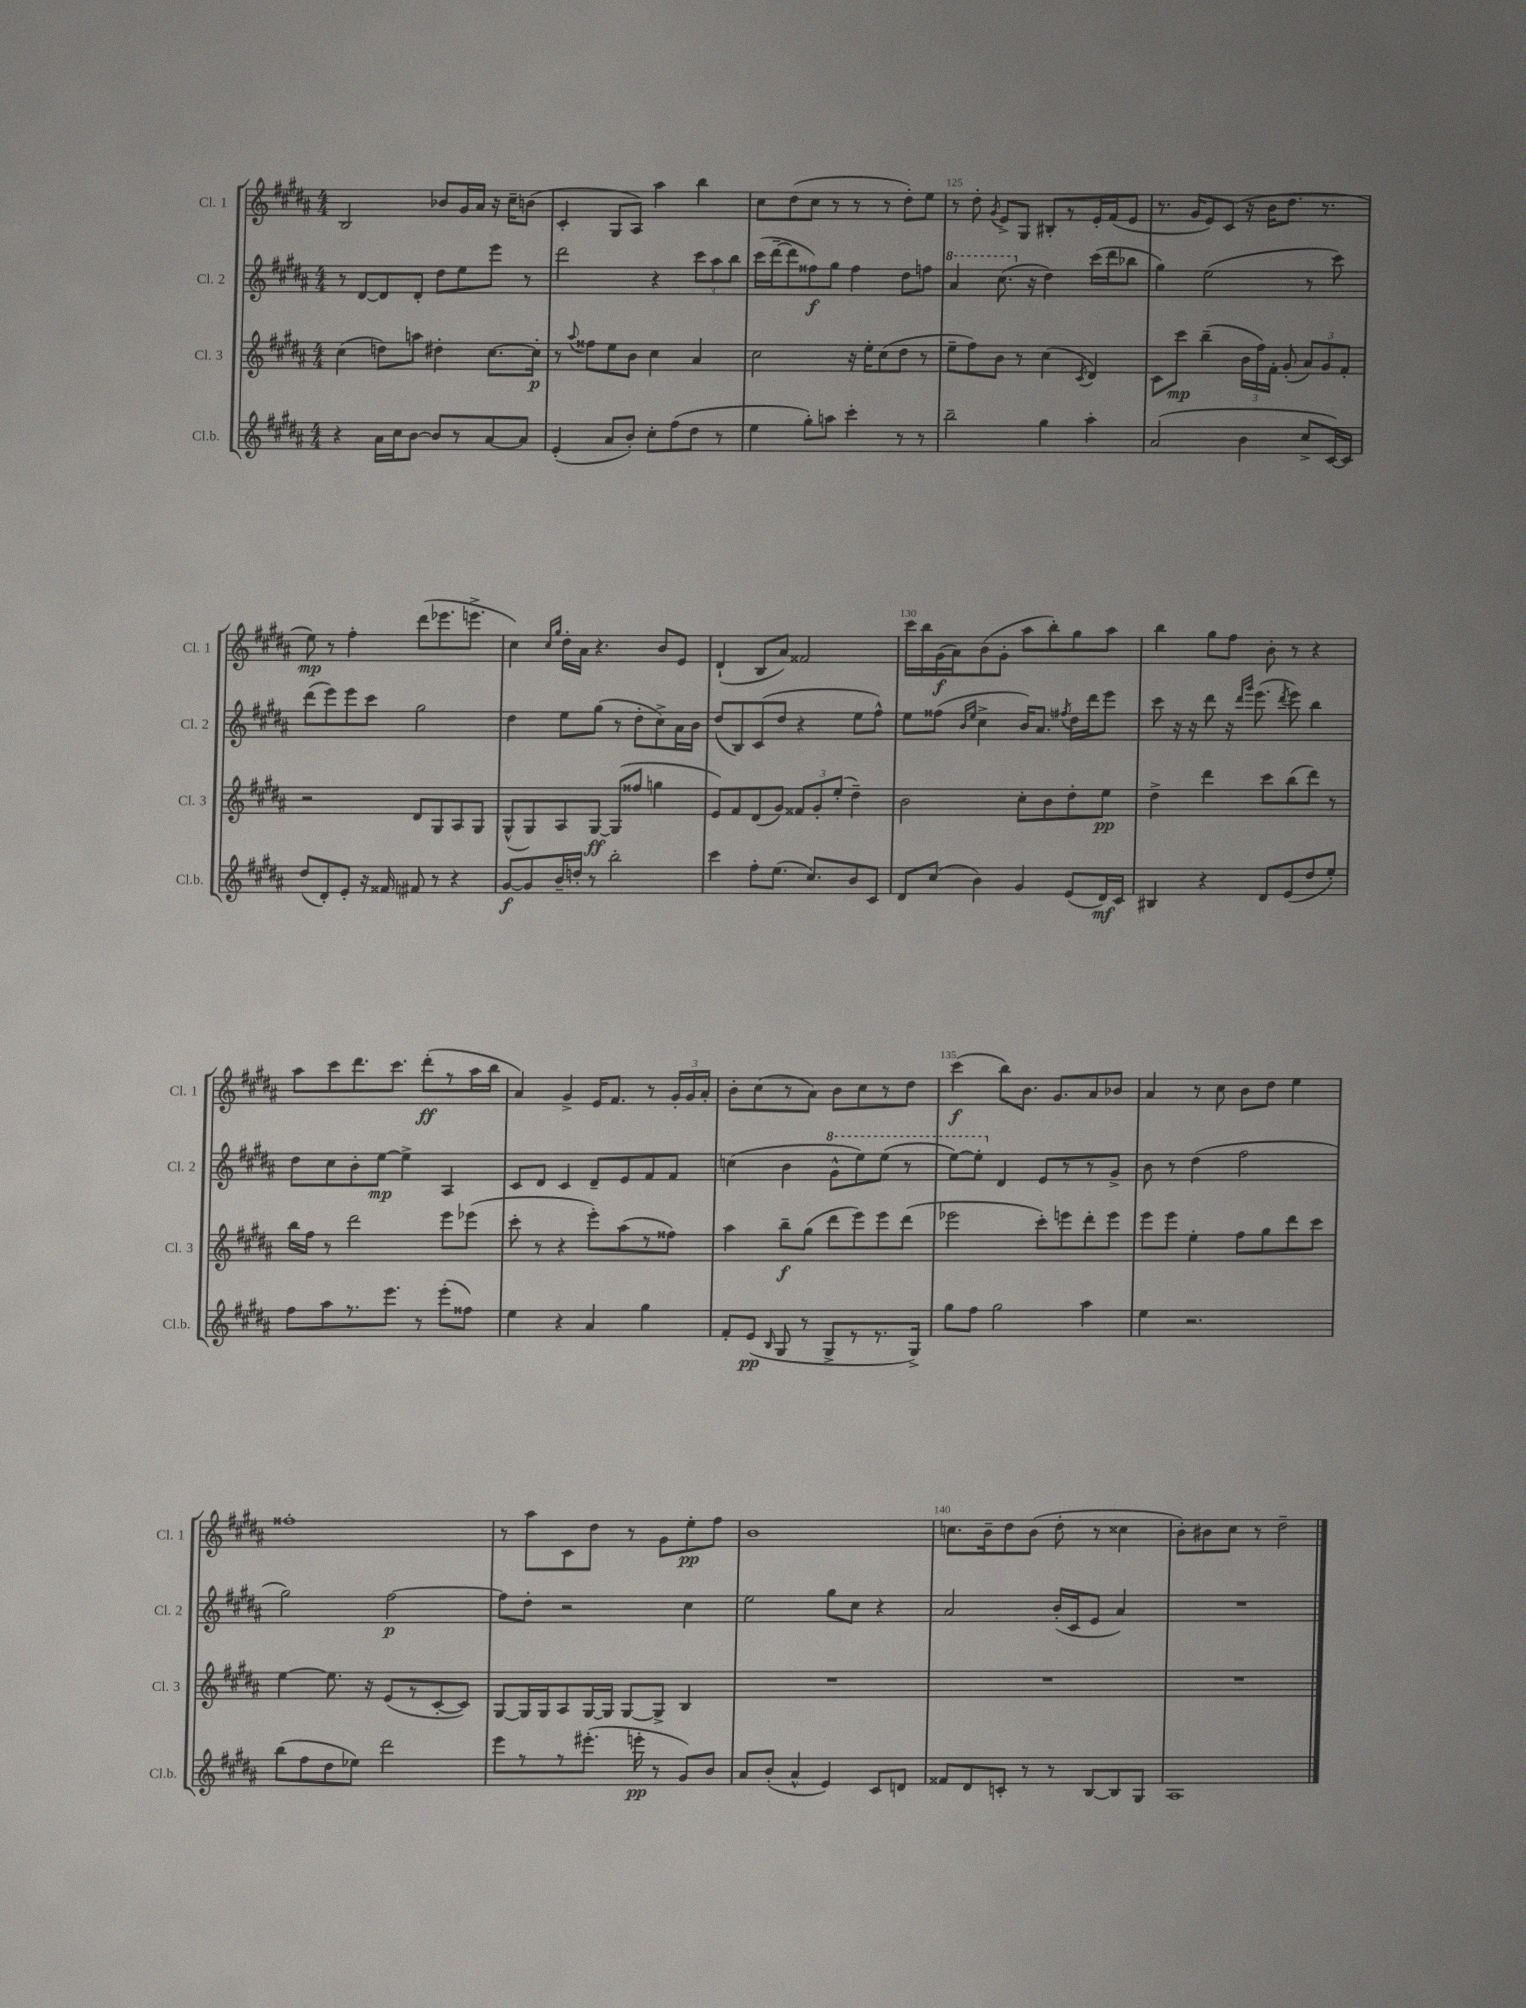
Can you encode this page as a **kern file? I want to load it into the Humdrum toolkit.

**kern	**kern	**kern	**kern
*staff4	*staff3	*staff2	*staff1
*clefG2	*clefG2	*clefG2	*clefG2
*k[f#c#g#d#a#]	*k[f#c#g#d#a#]	*k[f#c#g#d#a#]	*k[f#c#g#d#a#]
*M4/4	*M4/4	*M4/4	*M4/4
4r	(4cc#\	8r	2B/
.	.	[8d#/L	.
16a#\LL	8dd\L)	8d#/]	.
16cc#\J	.	.	.
[8b\J	8aa\J	8d#'/J	.
8b/]L	4dd#'\	8dd#\L	8b-/L
8r	.	8ee\	16g#/L
.	.	.	16a#/JJ
[8a#/	[8.cc#\L	8eee\J	16r
.	.	.	16cc#~\LK
8a#/]J	.	8r	(8b\J
.	16cc#'\]Jk	.	.
=	=	=	=
(4e'/	8r	2ddd#\	4c#'/
.	8qqaa#/	.	.
.	8ff##\L	.	.
8a#/L	8ee\	.	8G#/L
8b'/J)	8b\J	.	8A#/J)
8cc#'\L	4cc#\	4r	4aa#\
(8ff#\	.	.	.
8dd#\J	4a#/	12ccc#\L	4bb\
.	.	12aa#\	.
8r	.	.	.
.	.	12bb\J	.
=	=	=	=
4ee\	2cc#\	(16ccc#\LL	8cc#\L
.	.	[16ddd#~\J	.
.	.	8ddd#\]	(8dd#\
8gg#'\L)	.	8ff##\)	8cc#\J
8aa\J	.	8gg#\J	8r
4ccc#'\	16r	4ff##\	8r
.	16ee'\LK	.	.
.	(8cc#\	.	8r
8r	8dd#\J	8dd#\L	8dd#'\L)
8r	8r	8ff\J	8ee\J
=	=	=	=
2bb~\	8ee~\L	4aa#/	8r
.	8ff#\)	.	8dd#'\
.	.	.	8qg#/
.	8b\J	(8.ccc#\	8e^/L
.	8r	.	8G#/J
.	.	16r	.
4gg#\	(4cc#\	4dd#\)	8B#'/L
.	.	.	8r
.	8qc#/	.	.
4aa#'\	4d#/)	(16ccc#\LL	16e'/L
.	.	16ddd#\J	(16f#/J
.	.	8bb-\J	8e/J
=	=	=	=
(2a#/	8c#\L	4gg#\)	8.r
.	8ccc#\J	.	.
.	.	.	16g#/LK
.	(4bb~\	(2ee\	8e/)
.	.	.	(8c#/J
4b\	24b\LL	.	16r
.	24ff#\)	.	.
.	.	.	16b\LK
.	24f#'\JJ	.	.
.	(8g#'/	.	8.dd#\J
8cc#^/L	12a#/L)	8r	.
.	.	.	8.r
.	12g#/	.	.
[16c#/L)	.	8ccc#\)	.
.	12f#'/J	.	.
16c#/]JJ	.	.	.
=	=	=	=
(8dd#/L	2r	(8ddd#\L	8ee\)
8d#'/)	.	8eee\)	8r
8e'/J	.	8eee\	4ff#'\
16r	.	8ccc#\J	.
16f##/	.	.	.
8f#/	8d#/L	2gg#\	(8ddd#\L
8r	8G#/	.	8.eee-\
4r	8A#/	.	.
.	.	.	8.eee^\J
.	8G#/J	.	.
=	=	=	=
[8g#/L	(8G#^^/L	4dd#\	4cc#\)
8g#/]	8G#/)	.	.
.	.	.	16qqcc#/LL
.	.	.	16qqgg#/JJ
16b~/L	8A#/	8ee\L	16dd#'\LL
16dd'/JJ	.	.	16a#\JJ
8r	[8G#/J	(8gg#\J	4.r
2bb'\	(8G#/]L	8r	.
.	8ff##/J	8dd#'\L	.
.	4gg\	8cc#^\)	8b/L
.	.	16a#\L	8e/J
.	.	16b\JJ	.
=	=	=	=
4ccc#\	8e/L)	(8dd#/L	(4d#`/
.	8f#/	8B/)	.
8ff#'\L	(8d#/	(8c#/	8B/L
(8.ee\J	8g#/J)	8dd#/J	8a#/J)
.	12f##/L	4r	2f##/
8.cc#/L)	.	.	.
.	12g#'/	.	.
.	(12ee'/J	.	.
8b/	4dd#~\)	8ee\L	.
8c#/J	.	8ff#^^\J)	.
=	=	=	=
8d#/L	2b\	8ee\L	16ccc#\LL
.	.	.	16bb\
(8cc#/J	.	(8ff##\J	(16g#\
.	.	.	16a#\J)
.	.	16qqb/LL	.
.	.	16qqee/JJ	.
4b\)	.	4cc#^\	(8b\
.	.	.	8g#'\J
4g#/	8cc#'\L	16b/LK)	8aa#\L
.	.	8.a#/J	.
.	8b\	.	8bb'\)
.	.	8qff#/	.
(8e/L	8dd#'\	16dd#\LL	8gg#\
.	.	16ddd#\J	.
16d#/L)	8ee\J	8eee\J	8aa#\J
16c#/JJ	.	.	.
=	=	=	=
4B#/	4dd#^\	8ccc#\	4bb\
.	.	16r	.
.	.	16r	.
4r	4ddd#\	8ddd#\	8gg#\L
.	.	16r	8ff#\J
.	.	16qqddd#/LL	.
.	.	16qqggg#/JJ	.
.	.	(8.eee\	.
8d#/L	8ccc#\L	.	8b'\
.	.	8qddd#/	.
(8e/	(8bb\	8eee\)	8r
8dd#/	8ddd#\J)	4bb\	4r
8ee'/J)	8r	.	.
=	=	=	=
8ff#\L	16bb\LL	8dd#\L	8aa#\L
.	16ff#\JJ	.	.
8aa#\	8r	8cc#\	8ccc#\
8.r	2ddd#\	8b'\	8.ddd#\
.	.	[8ee\J	.
8.eee\J	.	.	8.ccc#\J
.	.	4ee^\]	.
8r	.	.	(8ddd#'\L
(8eee'\L	8eee\L	4A#/	8r
8ff##\J)	(8eee-\J	.	16aa#\L
.	.	.	16bb\JJ
=	=	=	=
4ee\	8ccc#'\	8c#/L	4a#/)
.	8r	8d#/J	.
4r	4r	4c#/	4g#^/
4a#/	8eee'\L)	8d#~/L	16e/LK
.	.	.	8.f#/J
.	(8aa#\	8e/	.
4gg#\	8r	8f#/	8r
.	8ff##\J)	8f#/J	24g#'/LL
.	.	.	24g#/
.	.	.	24a#'/JJ
=	=	=	=
8f#'/L	4aa#\	(4cc\	8b'\L
(8e/J	.	.	(8cc#\
16qqB/	.	.	.
8G#/	8bb~\L	4b\	8r
8r	(8gg#\J	.	8a#\J)
8G#^/L	8ddd#\L	8gg#^^\L	8b\L
8r	8eee\)	8eee\)	8cc#\
8.r	8eee\	(8eee\J	8r
.	(8ddd#\J	8r	8dd#\J
16G#^/Jk)	.	.	.
=	=	=	=
8gg#\L	2eee-\	[8eee\L)	(4ccc#\
8ff#\J	.	8eee'\]J	.
2gg#\	.	4d#/	8bb\L)
.	.	.	8.b\J
.	8ccc#'\L)	8e/L	.
.	.	.	8.g#/L
.	8eee\	8r	.
4aa#\	8ddd#'\	8r	8a#/
.	8eee\J	8g#^/J	8b-/J
=	=	=	=
4ee\	8eee\L	8b\	4a#/
.	8eee\J	8r	.
2.r	4ee'\	(4dd#\	8r
.	.	.	8cc#\
.	8ff#\L	2ff#\	8b\L
.	8gg#\	.	8dd#\J
.	8ddd#\	.	4ee\
.	8ccc#\J	.	.
=	=	=	=
(8bb\L	[4ee\	2gg#\)	1ff##'
8ff#\	.	.	.
8dd#\	8.ee\]	.	.
8ee-\J)	.	.	.
.	16r	.	.
2ddd#\	(8e/L	[2ff#\	.
.	8r	.	.
.	[8c#'/	.	.
.	8c#/]J)	.	.
=	=	=	=
8eee\L	[8G#/L	8ff#\]L	8r
8r	16G#/]L	8dd#'\J	8aa#\L
.	16G#/J	.	.
8r	8A#/	2r	8c#\
(8.eee#'\J	[16G#/L	.	8dd#\J
.	16G#/]JJ	.	.
.	[8G#/L	.	8r
16eee'\	.	.	.
8r	8G#^/]J	.	8g#\L
8g#/L)	4B/	4cc#\	8ee'\
8b/J	.	.	8ff#\J
=	=	=	=
8a#/L	1r	2ee\	1b
(8b'/J	.	.	.
4a#^^/	.	.	.
4e/)	.	8gg#\L	.
.	.	8cc#\J	.
8c#/L	.	4r	.
8d/J	.	.	.
=	=	=	=
8f##/L	1r	2a#/	8.cc\L
8d#/	.	.	.
.	.	.	16b~\k
8c'/J	.	.	8dd#\
8r	.	.	(8b\J
8r	.	(16b'/LL	8dd#'\
.	.	16c#/J	.
[8B/L	.	8e/J	8r
8B/]	.	4a#/)	4cc##\
8G#/J	.	.	.
=	=	=	=
1A#	1r	1r	8b'\L)
.	.	.	8b#\
.	.	.	8cc#\J
.	.	.	8r
.	.	.	2dd#~\
==	==	==	==
*-	*-	*-	*-
